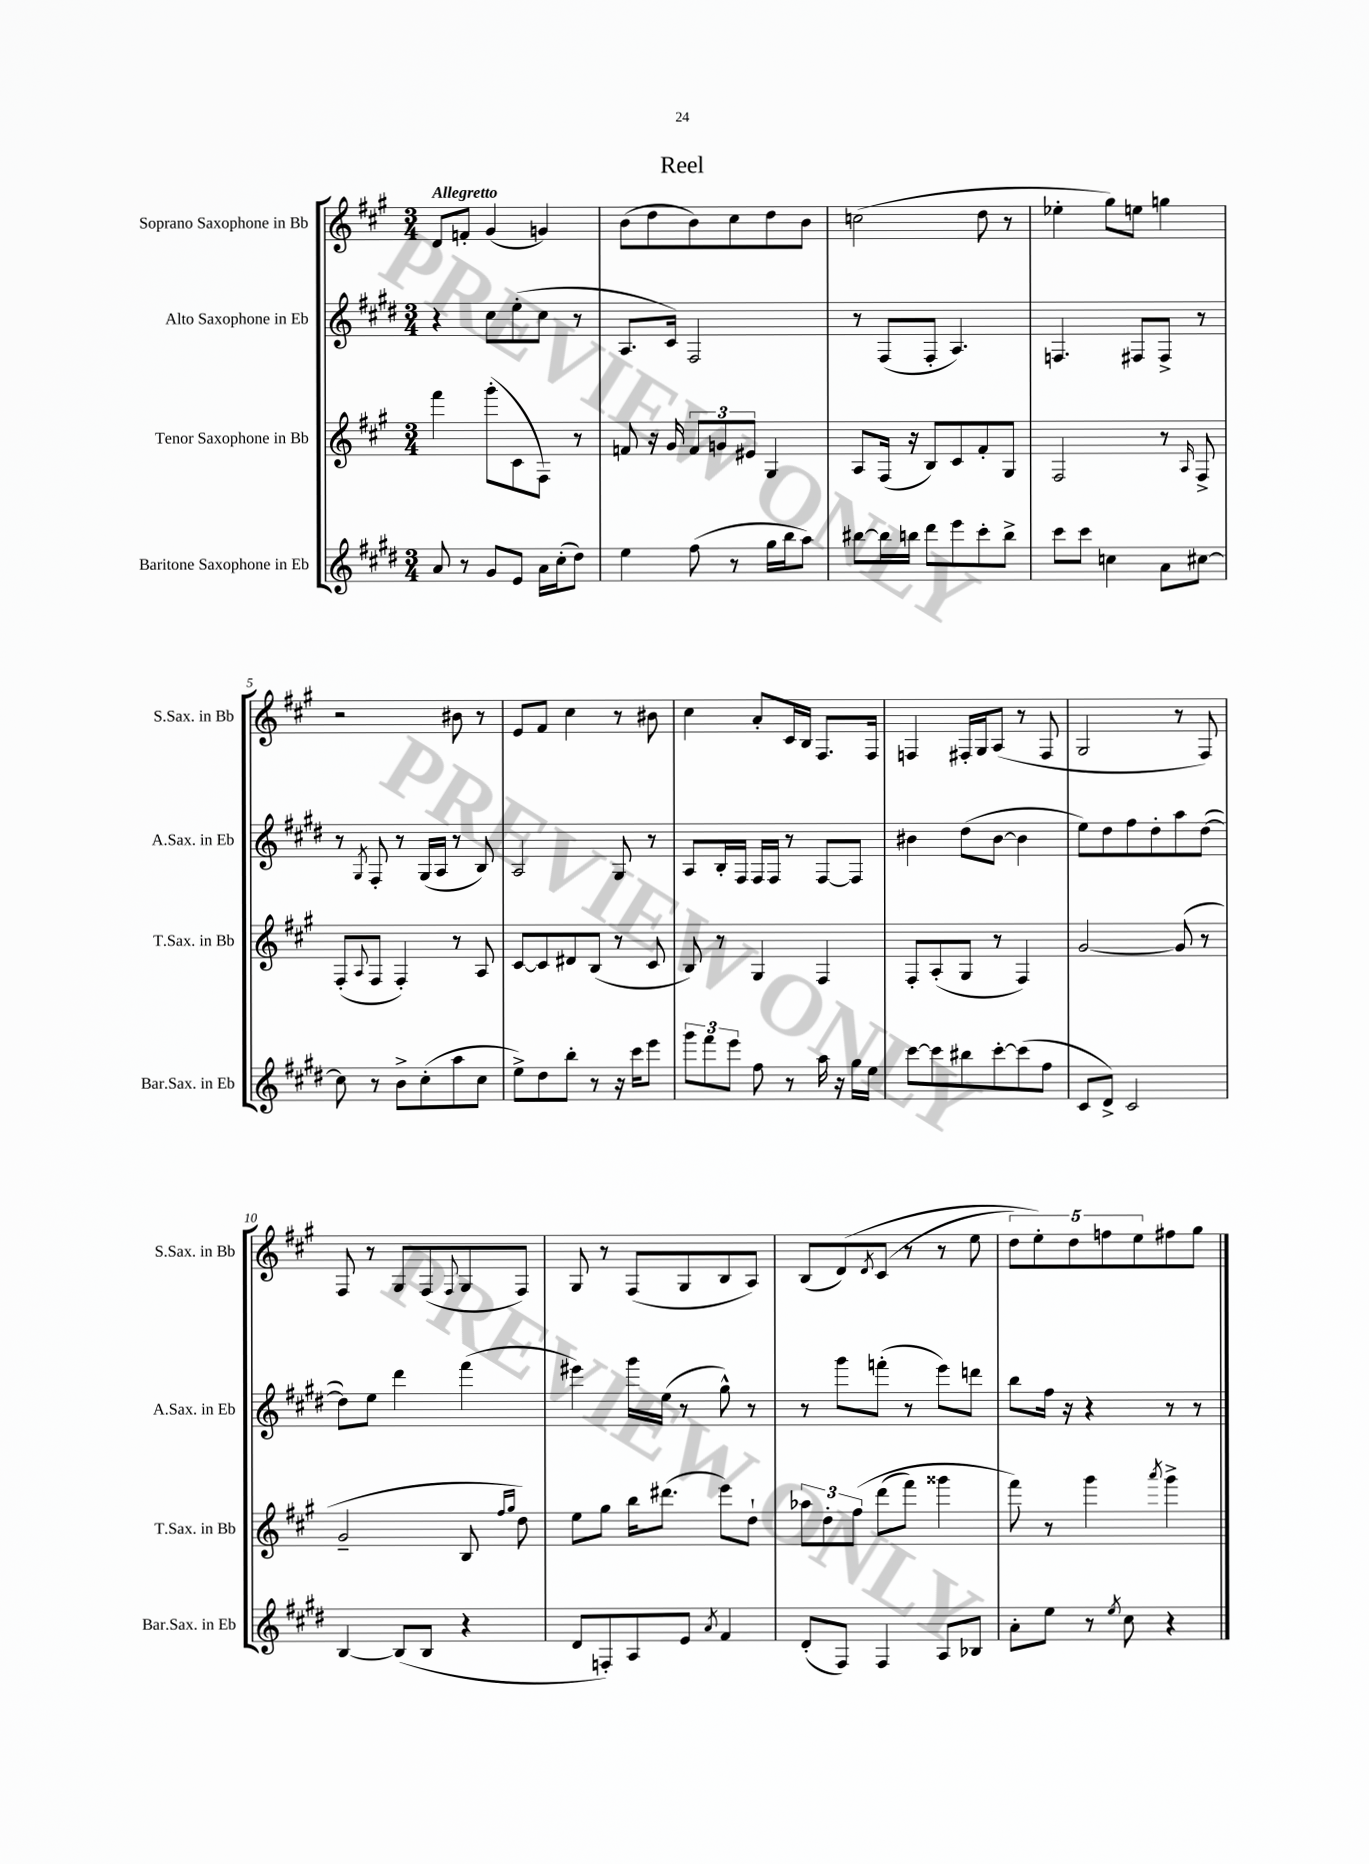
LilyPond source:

\header { title = "Reel" }
<<
\new StaffGroup <<
\new Staff = "s0" \with { instrumentName = "Soprano Saxophone in Bb" shortInstrumentName = "S.Sax. in Bb" } {
    \clef treble \key a \major \numericTimeSignature \time 3/4 \tempo "Allegretto"
    d'8 f'8-. gis'4( g'4) |
    b'8( d''8 b'8) cis''8 d''8 b'8 |
    c''2( d''8 r8 |
    ees''4-. gis''8) e''8 g''4 |
    r2 bis'8 r8 |
    e'8 fis'8 cis''4 r8 bis'8 |
    cis''4 a'8-. cis'16 b16 fis8. fis16 |
    f4 fis16-. gis16 a8( r8 fis8 |
    gis2 r8 fis8) |
    fis8 r8 gis8 fis8( \appoggiatura { fis8 } gis8 fis8) |
    gis8 r8 fis8( gis8 b8 a8) |
    b8( d'8)\( \acciaccatura { d'8 } cis'8( r8 r8 e''8 |
    \tuplet 5/4 { d''8) e''8-.\) d''8 f''8 e''8 } fis''8 gis''8 \bar "|." |
}
\new Staff = "s1" \with { instrumentName = "Alto Saxophone in Eb" shortInstrumentName = "A.Sax. in Eb" } {
    \clef treble \key e \major \numericTimeSignature \time 3/4
    r4 cis''8 e''8-.( cis''8 r8 |
    a8. cis'16) fis2 |
    r8 fis8( fis8-. a4.) |
    f4. fis8 fis8-> r8 |
    r8 \acciaccatura { gis8 } fis8-. r8 gis16( a16 r8 b8) |
    a2 gis8 r8 |
    a8 b16-. fis16 fis16 fis16 r8 fis8~ fis8 |
    bis'4 dis''8( bis'8~ bis'4 |
    e''8) dis''8 fis''8 dis''8-. a''8 dis''8~( |
    dis''8) e''8 dis'''4 fis'''4( |
    eis'''4) gis'''16 e''16( r8 gis''8-^) r8 |
    r8 gis'''8 f'''8-.( r8 e'''8) d'''8 |
    b''8 fis''16 r16 r4 r8 r8 \bar "|." |
}
\new Staff = "s2" \with { instrumentName = "Tenor Saxophone in Bb" shortInstrumentName = "T.Sax. in Bb" } {
    \clef treble \key a \major \numericTimeSignature \time 3/4
    fis'''4 gis'''8-.( cis'8 fis8) r8 |
    f'8 r16 gis'16 \tuplet 3/2 { f'8 g'8 eis'8 } gis4 |
    a8 fis16( r16 b8) cis'8 fis'8-. gis8 |
    fis2 r8 \grace { a16 } fis8-> |
    fis8-.( \appoggiatura { a8 } fis8 fis4-.) r8 a8 |
    cis'8~ cis'8 dis'8 b8( r8 cis'8 |
    b8) r8 gis4 fis4 |
    fis8-. a8-.( gis8 r8 fis4) |
    gis'2~ gis'8( r8 |
    gis'2-- b8 \grace { fis''16 gis''16 } d''8) |
    e''8 gis''8 b''16 dis'''8.( e'''8) d''8-! |
    \tuplet 3/2 { aes''8 d''8-. fis''8\( } d'''8( fis'''8) gisis'''4 |
    fis'''8\) r8 gis'''4 \acciaccatura { a'''8 } gis'''4-> \bar "|." |
}
\new Staff = "s3" \with { instrumentName = "Baritone Saxophone in Eb" shortInstrumentName = "Bar.Sax. in Eb" } {
    \clef treble \key e \major \numericTimeSignature \time 3/4
    a'8 r8 gis'8 e'8 a'16 cis''16-.( dis''8) |
    e''4 fis''8( r8 gis''16 b''16 a''8) |
    bis''8~ bis''16 b''16 dis'''8 e'''8 cis'''8-. b''8-> |
    cis'''8 cis'''8 c''4 a'8 cis''8~ |
    cis''8 r8 b'8-> cis''8-.( a''8 cis''8 |
    e''8->) dis''8 b''8-. r8 r16 cis'''16 e'''8 |
    \tuplet 3/2 { gis'''8 fis'''8 e'''8 } fis''8 r8 a''16 r16 gis''16 e''16 |
    cis'''8~ cis'''8 bis''8 cis'''8~-. cis'''8( fis''8 |
    cis'8 dis'8->) cis'2 |
    b4~ b8( b8 r4 |
    dis'8 f8-.) a8 e'8 \acciaccatura { a'8 } fis'4 |
    dis'8-.( fis8) fis4 a8 bes8 |
    a'8-. e''8 r8 \acciaccatura { e''8 } cis''8 r4 \bar "|." |
}
>>
>>
